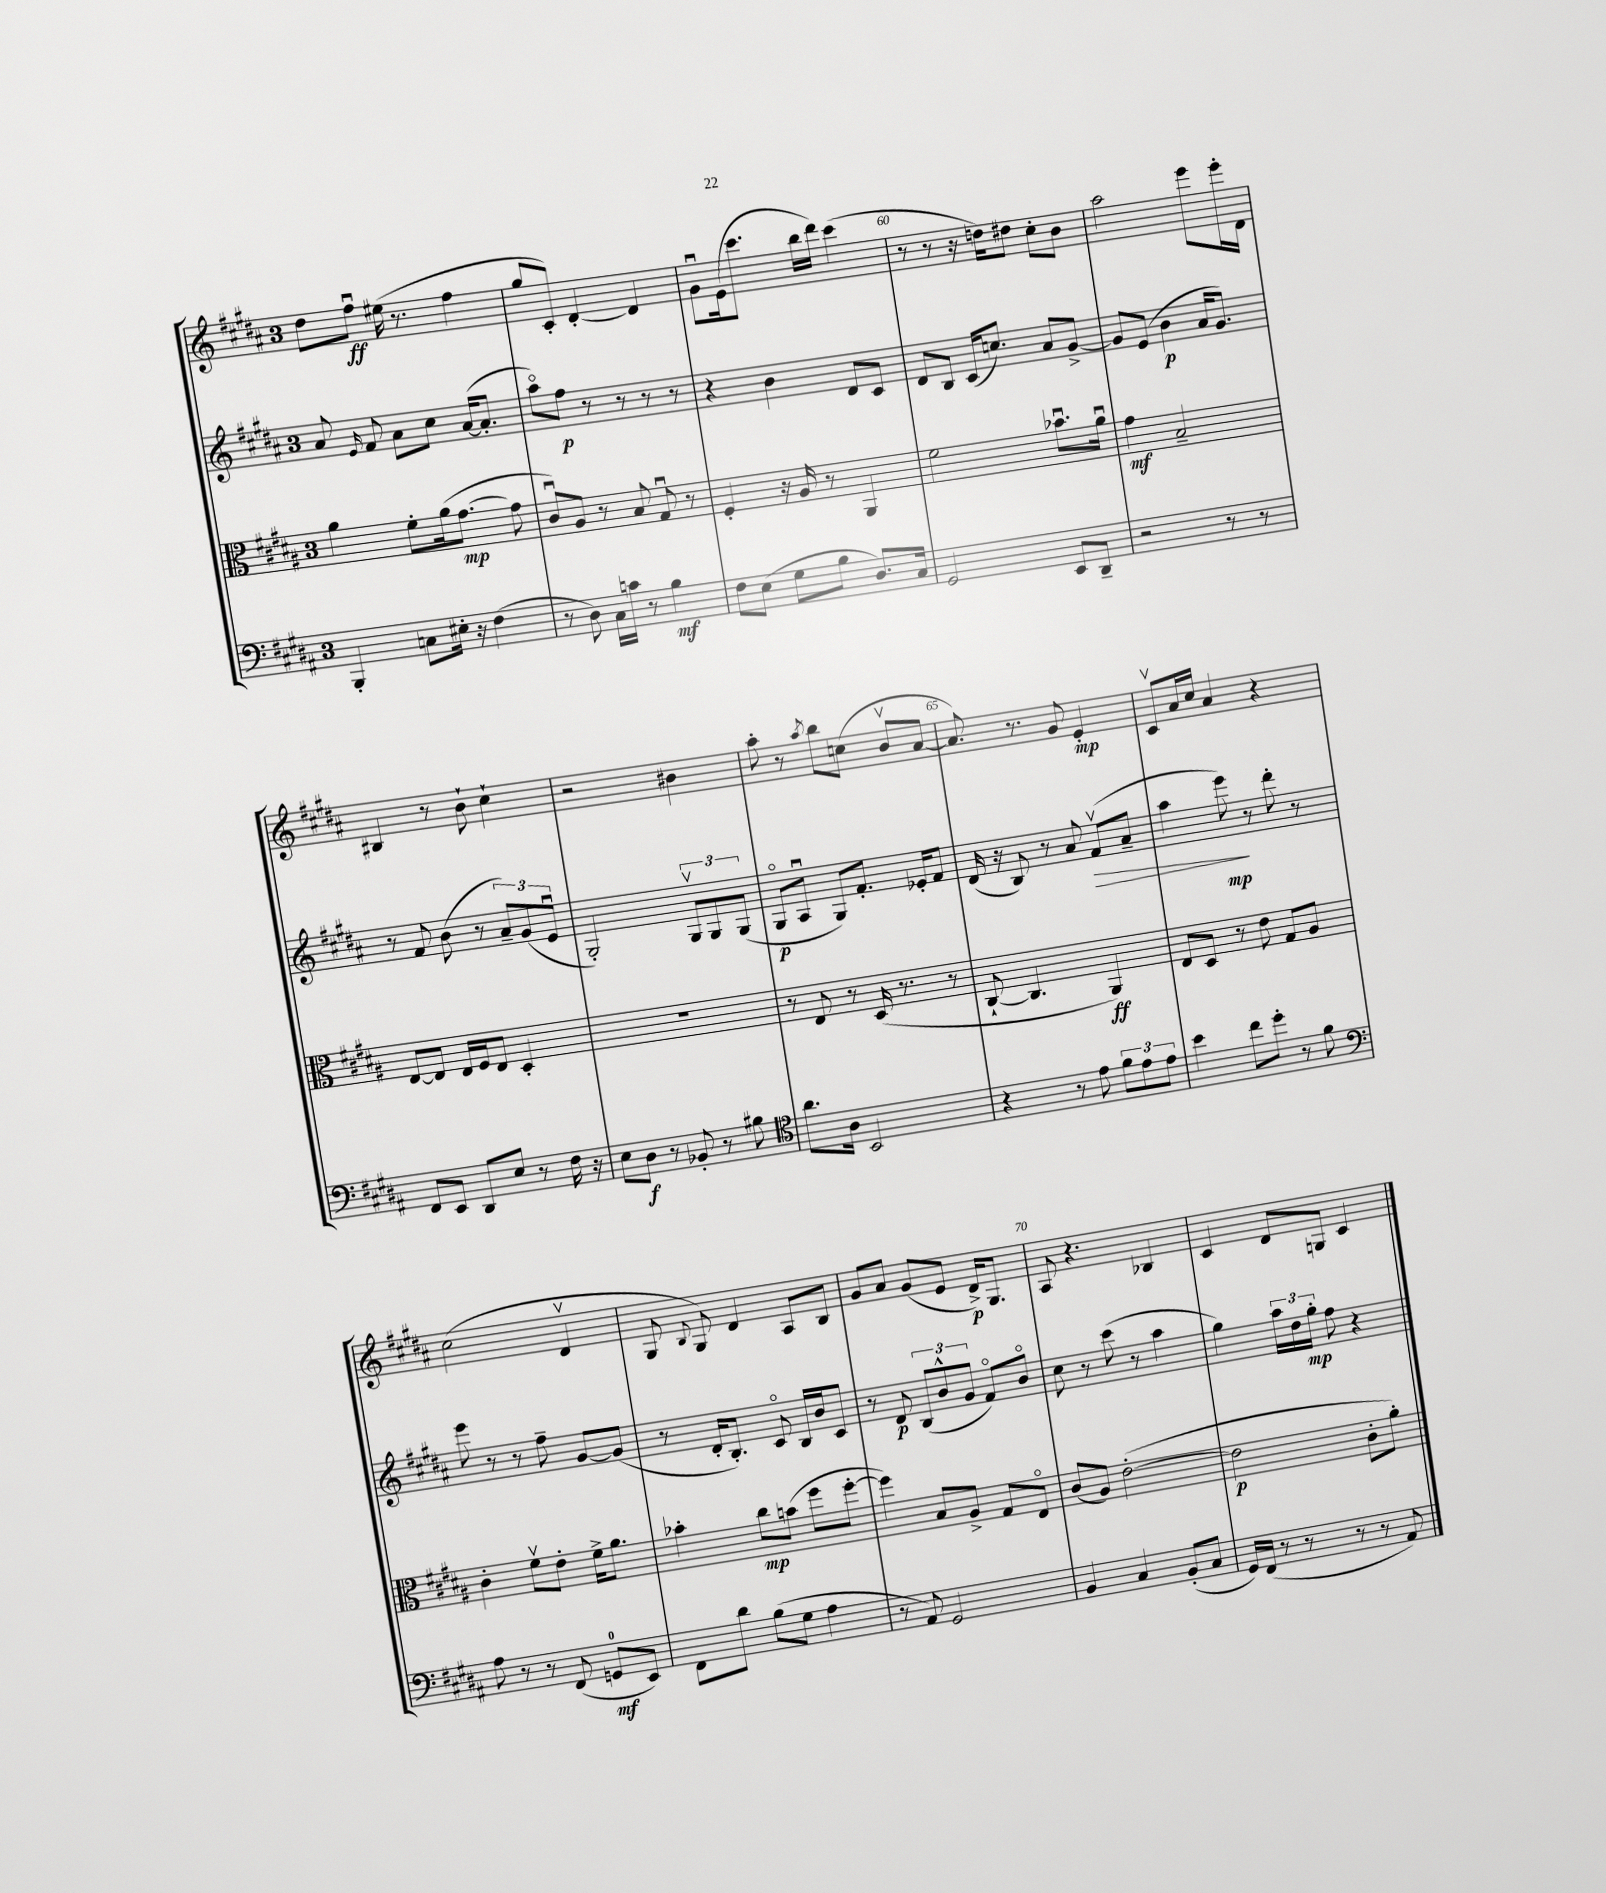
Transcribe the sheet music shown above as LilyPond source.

<<
\new StaffGroup <<
\new Staff = "s0" {
    \clef treble \key b \major \once \override Staff.TimeSignature.style = #'single-digit \time 3/4
    \autoBeamOff dis''8[ fis''8]\downbow\ff eis''16( r8. fis''4 |
    gis''8[ cis'8]-.) dis'4~-. dis'4 |
    gis'8[\downbow e'16( cis'''8.] b''16[ dis'''16]) cis'''4( |
    r8 r8 r16 d''16[) dis''8] cis''8[-. b'8] |
    ais''2 e'''8[ e'''16-. dis'16] |
    bis4 r8 b'8-! cis''4-! |
    r2 bis'4 |
    ais''8-. r8 \acciaccatura { ais''8 } b''8[ c''8]( b'8[\upbow ais'8]~ |
    ais'8.) r8. gis'8 e'4-.\mp |
    cis'8[\upbow ais'16 cis''16] ais'4 r4 |
    cis''2( dis'4\upbow |
    gis8 \appoggiatura { b8 } gis8) dis'4 ais8[ b8] |
    gis'8[ ais'8] gis'8[( e'8] dis'16[->\p) gis8.] |
    ais8 r4. bes4 |
    cis'4 dis'8[ g8] cis'4 \bar "|." |
}
\new Staff = "s1" {
    \clef treble \key b \major \once \override Staff.TimeSignature.style = #'single-digit \time 3/4
    \autoBeamOff ais'8 \grace { e'16 } fis'8 ais'8[ cis''8] ais'16[~( ais'8.]-. |
    ais''8[\flageolet) fis''8]\p r8 r8 r8 r8 |
    r4 b'4 dis'8[ cis'8] |
    dis'8[ b8] cis'16[( c''8.]) ais'8[ gis'8]~-> |
    gis'8[ e'8]( b'4\p ais'16[ gis'8.]) |
    r8 fis'8 b'8( r8 \tuplet 3/2 { ais'8[--) gis'8( e'8]\downbow } |
    gis2-.) \tuplet 3/2 { gis8[\upbow gis8 gis8]( } |
    gis8[\flageolet\p ais8]\downbow gis8[) fis'8.]-. ees'16[-. fis'8] |
    dis'16( r16 b8) r8 ais'8 fis'8[\upbow\>( ais'8]-- |
    ais''4 e'''8\mp\!) r8 dis'''8-. r8 |
    e'''8 r8 r8 fis''8-- gis'8[~ gis'8]( |
    r8 dis'16[-. b8.]-.) cis'8\flageolet b16[ b'16 cis'8] |
    r8 dis'8\p \tuplet 3/2 { b8[( b'8-^ gis'8] } fis'8[\flageolet) b'8]\flageolet |
    cis''8 r8 cis'''8( r8 ais''4 |
    gis''4) \tuplet 3/2 { ais''16[ dis''16 gis''16]-.\mp } fis''8 r4 \bar "|." |
}
\new Staff = "s2" {
    \clef alto \key b \major \once \override Staff.TimeSignature.style = #'single-digit \time 3/4
    \autoBeamOff ais'4 fis'8[-. ais'16( gis'8.]~\mp gis'8 |
    cis'8[\downbow) ais8] r8 b8 gis8\downbow r8 |
    fis4-. r16 ais16 r8 ais,4 |
    fis'2 bes'8.[\downbow ais'16]\downbow |
    gis'4\mf b2-- |
    e8[~ e8] e16[ fis16 e8] dis4-. |
    R2. |
    r8 e8 r8 dis16( r8. r8 |
    cis8~-! cis4. ais,4\ff) |
    e8[ dis8] r8 e'8 gis8[ ais8] |
    cis'4-. fis'8[\upbow e'8]-. fis'16[-> ais'8.] |
    bes'4-. cis''8[\mp b'8]( fis''8[ fis''8]~-. |
    fis''4) b8[ ais8]-> gis8[ e8]\flageolet |
    cis'8[( ais8]) e'2~-.( |
    e'2\p cis'8[-. ais'8]-.) \bar "|." |
}
\new Staff = "s3" {
    \clef bass \key b \major \once \override Staff.TimeSignature.style = #'single-digit \time 3/4
    \autoBeamOff b,,4-. c8[ eis16]-. r16 fis4( |
    r8 dis8) cis16[ c'16] r8 b4\mf |
    fis8[ e8]( gis8[ b8] dis8.[) cis16] |
    gis,2 e,8[ dis,8]-- |
    r2 r8 r8 |
    fis,8[ e,8] dis,8[ e8] r8 fis16 r16 |
    e8[ dis8]\f r8 bes,8-. r8 bis8 |
    \clef tenor ais'8.[ ais16] b,2 |
    r4 r8 e'8 \tuplet 3/2 { fis'8[ e'8 e'8] } |
    b'4 cis''8[ dis''8]-. r8 fis'8 |
    \clef bass ais8 r8 r8 fis,8( g,8[-0\mf e,8]) |
    fis,8[ dis'8] b8[( gis8] ais4 |
    r8 ais,8) gis,2 |
    b,4 cis4 b,8[-.( cis8] |
    gis,16[) fis,16]( r8 r8 r8 r8 ais,8) \bar "|." |
}
>>
>>
\layout { \context { \Score currentBarNumber = #57 \override BarNumber.break-visibility = ##(#f #t #t) barNumberVisibility = #(every-nth-bar-number-visible 5) } }
